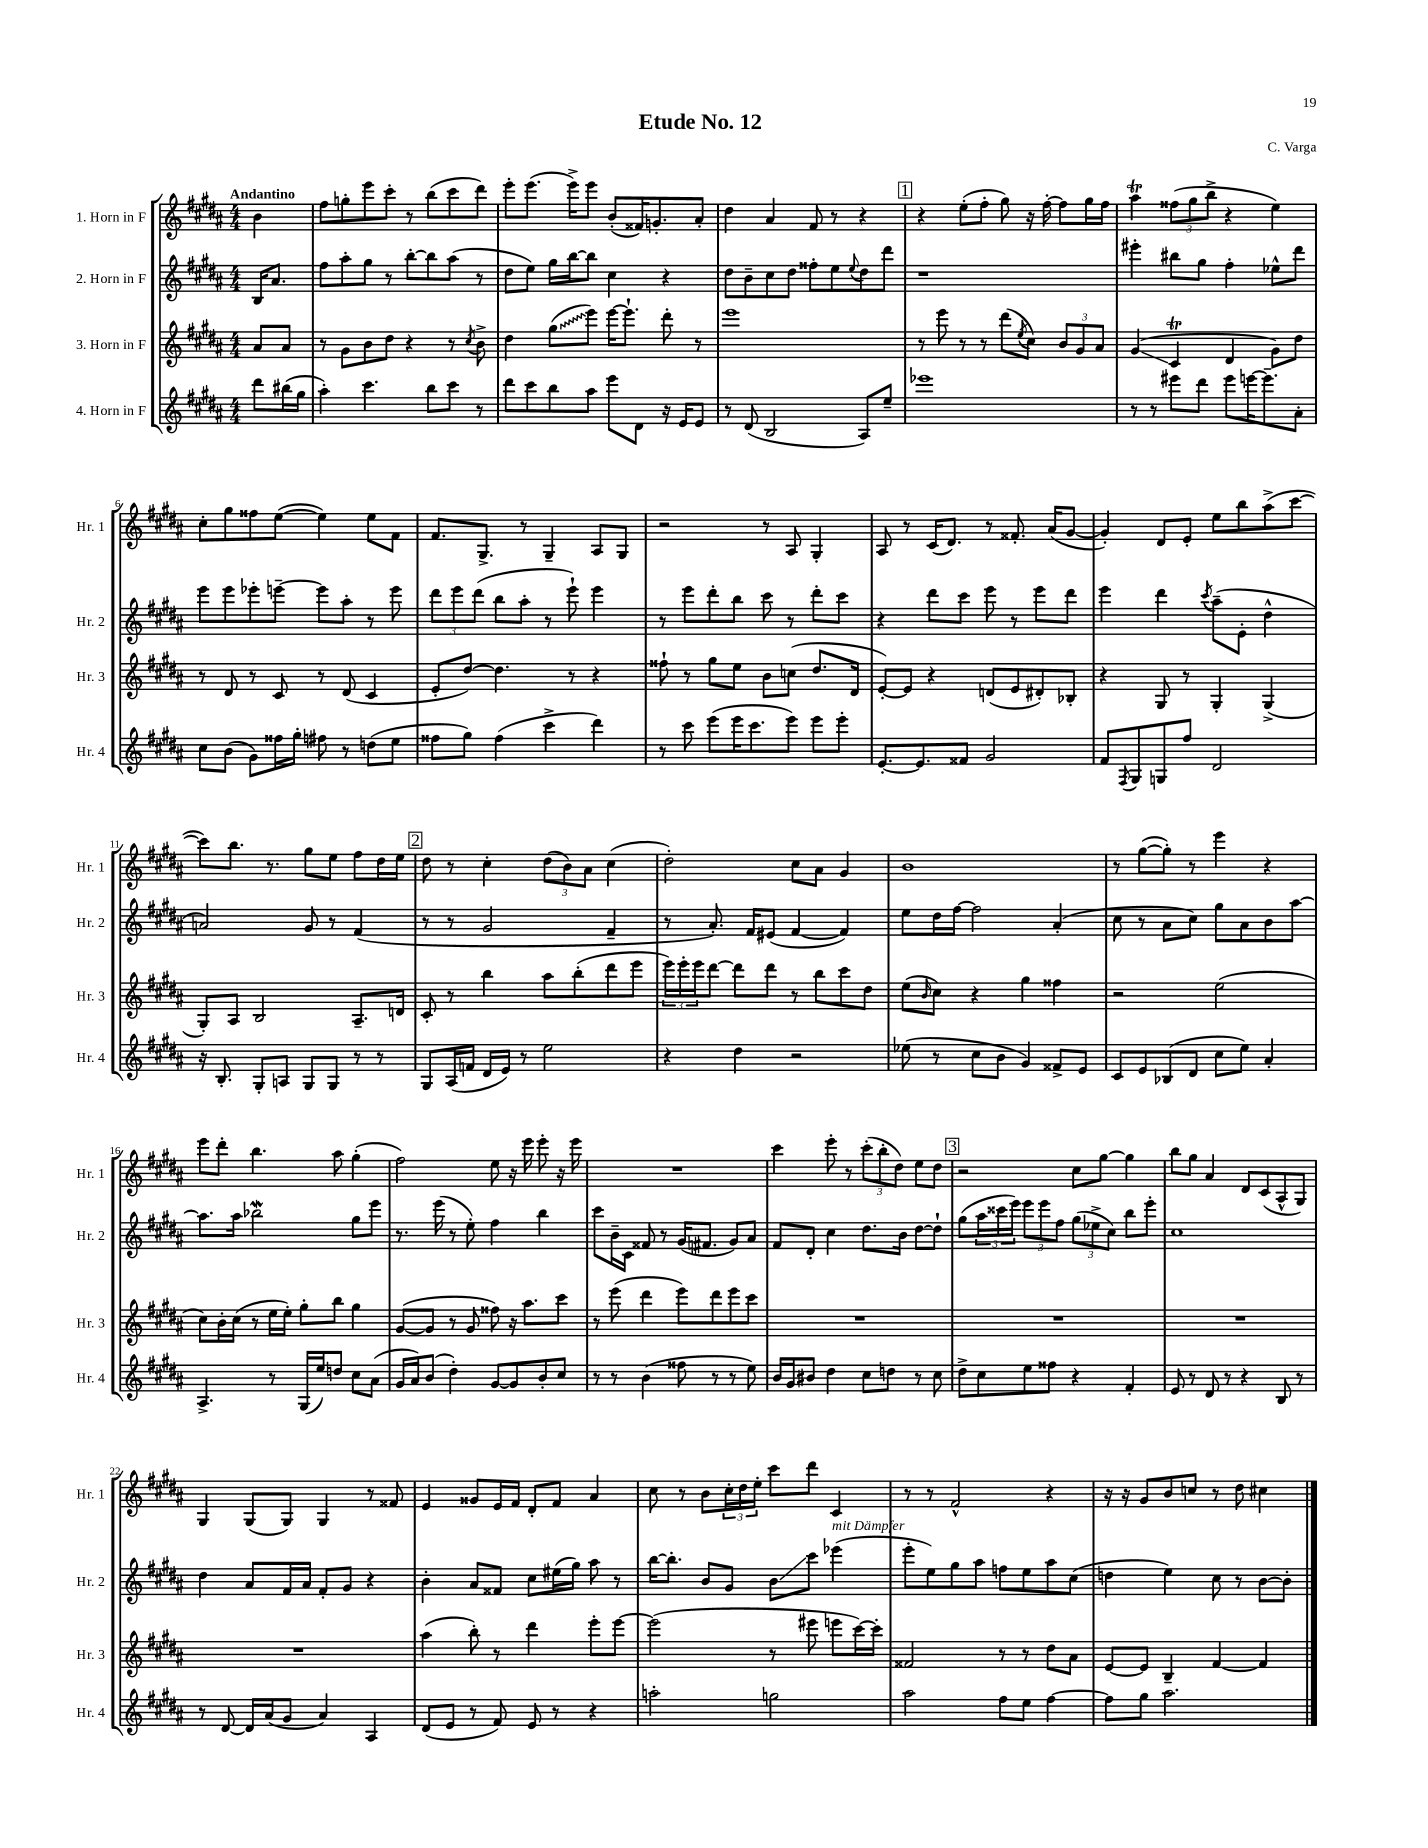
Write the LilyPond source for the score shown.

\header { title = "Etude No. 12" composer = "C. Varga" }
<<
\new StaffGroup <<
\new Staff = "s0" \with { instrumentName = "1. Horn in F" shortInstrumentName = "Hr. 1" } {
    \clef treble \key b \major \numericTimeSignature \time 4/4 \partial 4 \tempo "Andantino"
    b'4 |
    fis''8 g''8-. e'''8 cis'''8-. r8 b''8( cis'''8 dis'''8) |
    e'''8-. e'''8.( e'''16->) e'''8 b'8-.( fisis'16) g'8.-. ais'8-. |
    dis''4 ais'4 fis'8 r8 r4 |
    \mark \markup { \box "1" } r4 e''8-.( fis''8-. gis''8) r16 fis''16~-. fis''8 gis''16 fis''16 |
    ais''4\trill \tuplet 3/2 { fisis''8( gis''8 b''8-> } r4 e''4) |
    cis''8-. gis''8 fisis''8 e''8~( e''4) e''8 fis'8 |
    fis'8. gis8.-> r8 gis4-- ais8 gis8 |
    r2 r8 ais8 gis4-. |
    ais8 r8 cis'16( dis'8.) r8 fisis'8.-. ais'16( gis'8~ |
    gis'4-.) dis'8 e'8-. e''8 b''8 ais''8->( cis'''8~ |
    cis'''8) b''8. r8. gis''8 e''8 fis''8 dis''16 e''16 |
    \mark \markup { \box "2" } dis''8 r8 cis''4-. \tuplet 3/2 { dis''8( b'8) ais'8 } cis''4( |
    dis''2-.) cis''8 ais'8 gis'4 |
    b'1 |
    r8 gis''8~( gis''8-.) r8 e'''4 r4 |
    e'''8 dis'''8-. b''4. ais''8 gis''4-.( |
    fis''2) e''8 r16 e'''16 e'''8-. r16 e'''16 |
    R1 |
    cis'''4 e'''8-. r8 \tuplet 3/2 { cis'''8-.( b''8-. dis''8) } e''8 dis''8 |
    \mark \markup { \box "3" } r2 cis''8 gis''8~ gis''4 |
    b''8 gis''8 ais'4 dis'8 cis'8( ais8-^ gis8) |
    gis4 gis8( gis8) gis4 r8 fisis'8 |
    e'4 gisis'8 e'16 fis'16 dis'8-. fis'8 ais'4 |
    cis''8 r8 b'8 \tuplet 3/2 { cis''16-. dis''16 e''16-. } cis'''8 dis'''8 cis'4 |
    r8 r8 fis'2-^ r4 |
    r16 r16 gis'8 b'8 c''8 r8 dis''8 cis''4 \bar "|." |
}
\new Staff = "s1" \with { instrumentName = "2. Horn in F" shortInstrumentName = "Hr. 2" } {
    \clef treble \key b \major \numericTimeSignature \time 4/4 \partial 4
    b16 ais'8. |
    fis''8 ais''8-. gis''8 r8 b''8~-. b''8 ais''8( r8 |
    dis''8 e''8) gis''16 b''16~ b''8 cis''4 r4 |
    dis''8 b'8-- cis''8 dis''8 fisis''8-. e''8 \appoggiatura { e''8 } dis''8 dis'''8 |
    \mark \markup { \box "1" } r1 |
    eis'''4-. bis''8 gis''8 fis''4-. ees''8-^ dis'''8 |
    e'''8 e'''8 ees'''8-. e'''8~-- e'''8 ais''8-. r8 e'''8 |
    \tuplet 3/2 { dis'''8 e'''8 dis'''8( } b''8 ais''8-. r8 e'''8-!) e'''4 |
    r8 e'''8 dis'''8-. b''8 cis'''8 r8 dis'''8-. cis'''8 |
    r4 dis'''8 cis'''8 e'''8 r8 e'''8 dis'''8 |
    e'''4 dis'''4 \acciaccatura { cis'''8 } ais''8--( e'8-. dis''4-^ |
    a'2) gis'8 r8 fis'4( |
    \mark \markup { \box "2" } r8 r8 gis'2 fis'4-- |
    r8 ais'8.-.) fis'16 eis'8( fis'4~ fis'4) |
    e''8 dis''16 fis''16~ fis''2 ais'4-.( |
    cis''8 r8 ais'8 cis''8) gis''8 ais'8 b'8 ais''8~ |
    ais''8. ais''16 bes''2\mordent gis''8 e'''8 |
    r8. e'''16( r8 e''8-.) fis''4 b''4 |
    cis'''8 b'16-- cis'16 fisis'8 r8 gis'16( fis'8. gis'8) ais'8 |
    fis'8 dis'8-. cis''4 dis''8. b'16 dis''8~ dis''8-! |
    \mark \markup { \box "3" } gis''8( \tuplet 3/2 { ais''16 cisis'''16 e'''16) } \tuplet 3/2 { e'''8 e'''8 fis''8 } \tuplet 3/2 { gis''8( ees''8-> cis''8) } b''8 e'''8-. |
    cis''1 |
    dis''4 ais'8 fis'16 ais'16 fis'8-. gis'8 r4 |
    b'4-. ais'8 fisis'8 cis''8 eis''16( gis''16) ais''8 r8 |
    b''16~ b''8.-. b'8 gis'8 b'8\glissando cis'''8 ees'''4^\markup { \italic "mit Dämpfer" }( |
    e'''8-. e''8) gis''8 ais''8 f''8 e''8 ais''8 cis''8( |
    d''4 e''4) cis''8 r8 b'8~ b'8-. \bar "|." |
}
\new Staff = "s2" \with { instrumentName = "3. Horn in F" shortInstrumentName = "Hr. 3" } {
    \clef treble \key b \major \numericTimeSignature \time 4/4 \partial 4
    ais'8 ais'8 |
    r8 gis'8 b'8 dis''8 r4 r8 \acciaccatura { cis''8 } b'8-> |
    dis''4 \once \override Glissando.style = #'zigzag gis''8\glissando( e'''8) e'''16~ e'''8.-! dis'''8-. r8 |
    e'''1 |
    \mark \markup { \box "1" } r8 e'''8 r8 r8 dis'''8( \acciaccatura { e''8 } cis''8) \tuplet 3/2 { b'8 gis'8 ais'8 } |
    gis'4\glissando( cis'4\trill dis'4 gis'8) dis''8 |
    r8 dis'8 r8 cis'8 r8 dis'8( cis'4 |
    e'8-. dis''8~) dis''4. r8 r4 |
    fisis''8-! r8 gis''8 e''8 b'8 c''8( dis''8. dis'16 |
    e'8~-.) e'8 r4 d'8( e'8 dis'8-.) bes8-. |
    r4 gis8 r8 gis4-. gis4->( |
    gis8-.) ais8 b2 ais8.-- d'16 |
    \mark \markup { \box "2" } cis'8-. r8 b''4 ais''8 b''8-.( dis'''8 e'''8 |
    \tuplet 3/2 { e'''16) e'''16-. e'''16 } dis'''8~ dis'''8 dis'''8 r8 b''8 cis'''8 dis''8 |
    e''8( \grace { b'16 } cis''8) r4 gis''4 fisis''4 |
    r2 e''2( |
    cis''8) b'16-. cis''16( r8 e''16 e''16-.) gis''8-. b''8 gis''4 |
    gis'8~( gis'8 r8 gis'8 fisis''8) r16 ais''8. cis'''8 |
    r8 e'''8( dis'''4 e'''8) dis'''8 e'''8 cis'''8 |
    R1 |
    \mark \markup { \box "3" } R1 |
    R1 |
    R1 |
    ais''4( b''8-.) r8 dis'''4 e'''8-. e'''8~ |
    e'''2( r8 eis'''8 e'''8 cis'''16~) cis'''16-. |
    fisis'2 r8 r8 dis''8 ais'8 |
    e'8~ e'8 b4-- fis'4~ fis'4 \bar "|." |
}
\new Staff = "s3" \with { instrumentName = "4. Horn in F" shortInstrumentName = "Hr. 4" } {
    \clef treble \key b \major \numericTimeSignature \time 4/4 \partial 4
    dis'''8 bis''16( gis''16 |
    ais''4-.) cis'''4. b''8 cis'''8 r8 |
    dis'''8 cis'''8 b''8 ais''8 e'''8 dis'8 r16 e'16 e'8 |
    r8 dis'8( b2 ais8) e''8-- |
    \mark \markup { \box "1" } ees'''1 |
    r8 r8 eis'''8 dis'''8 eis'''8 e'''16~ e'''8.-- ais'8-. |
    cis''8 b'8( gis'8) fisis''16 gis''16-. fis''8 r8 d''8( e''8 |
    fisis''8 gis''8) fisis''4( cis'''4-> dis'''4) |
    r8 cis'''8 e'''8( e'''16 cis'''8. e'''8) e'''8 e'''8-. |
    e'8.~-. e'8. fisis'8 gis'2 |
    fis'8 \acciaccatura { fis8 } gis8 g8 fis''8 dis'2 |
    r16 b8.-. gis8-. a8 gis8 gis8 r8 r8 |
    \mark \markup { \box "2" } gis8 ais16( f'16 dis'16 e'16) r8 e''2 |
    r4 dis''4 r2 |
    ees''8( r8 cis''8 b'8 gis'4) fisis'8-> e'8 |
    cis'8 e'8 bes8( dis'8 cis''8 e''8) ais'4-. |
    ais4.-> r8 gis16( e''16) d''8 cis''8 ais'8( |
    gis'16 ais'16) b'8( dis''4-.) gis'8~ gis'8 b'8-. cis''8 |
    r8 r8 b'4( fisis''8 r8 r8 e''8) |
    b'16 gis'16 bis'8 dis''4 cis''8 d''8 r8 cis''8 |
    \mark \markup { \box "3" } dis''8-> cis''8 e''8 fisis''8 r4 fis'4-. |
    e'8 r8 dis'8 r8 r4 b8 r8 |
    r8 dis'8~ dis'16 ais'16( gis'8 ais'4) ais4 |
    dis'8( e'8 r8 fis'8) e'8 r8 r4 |
    a''2-. g''2 |
    ais''2 fis''8 e''8 fis''4~ |
    fis''8 gis''8 ais''2. \bar "|." |
}
>>
>>
